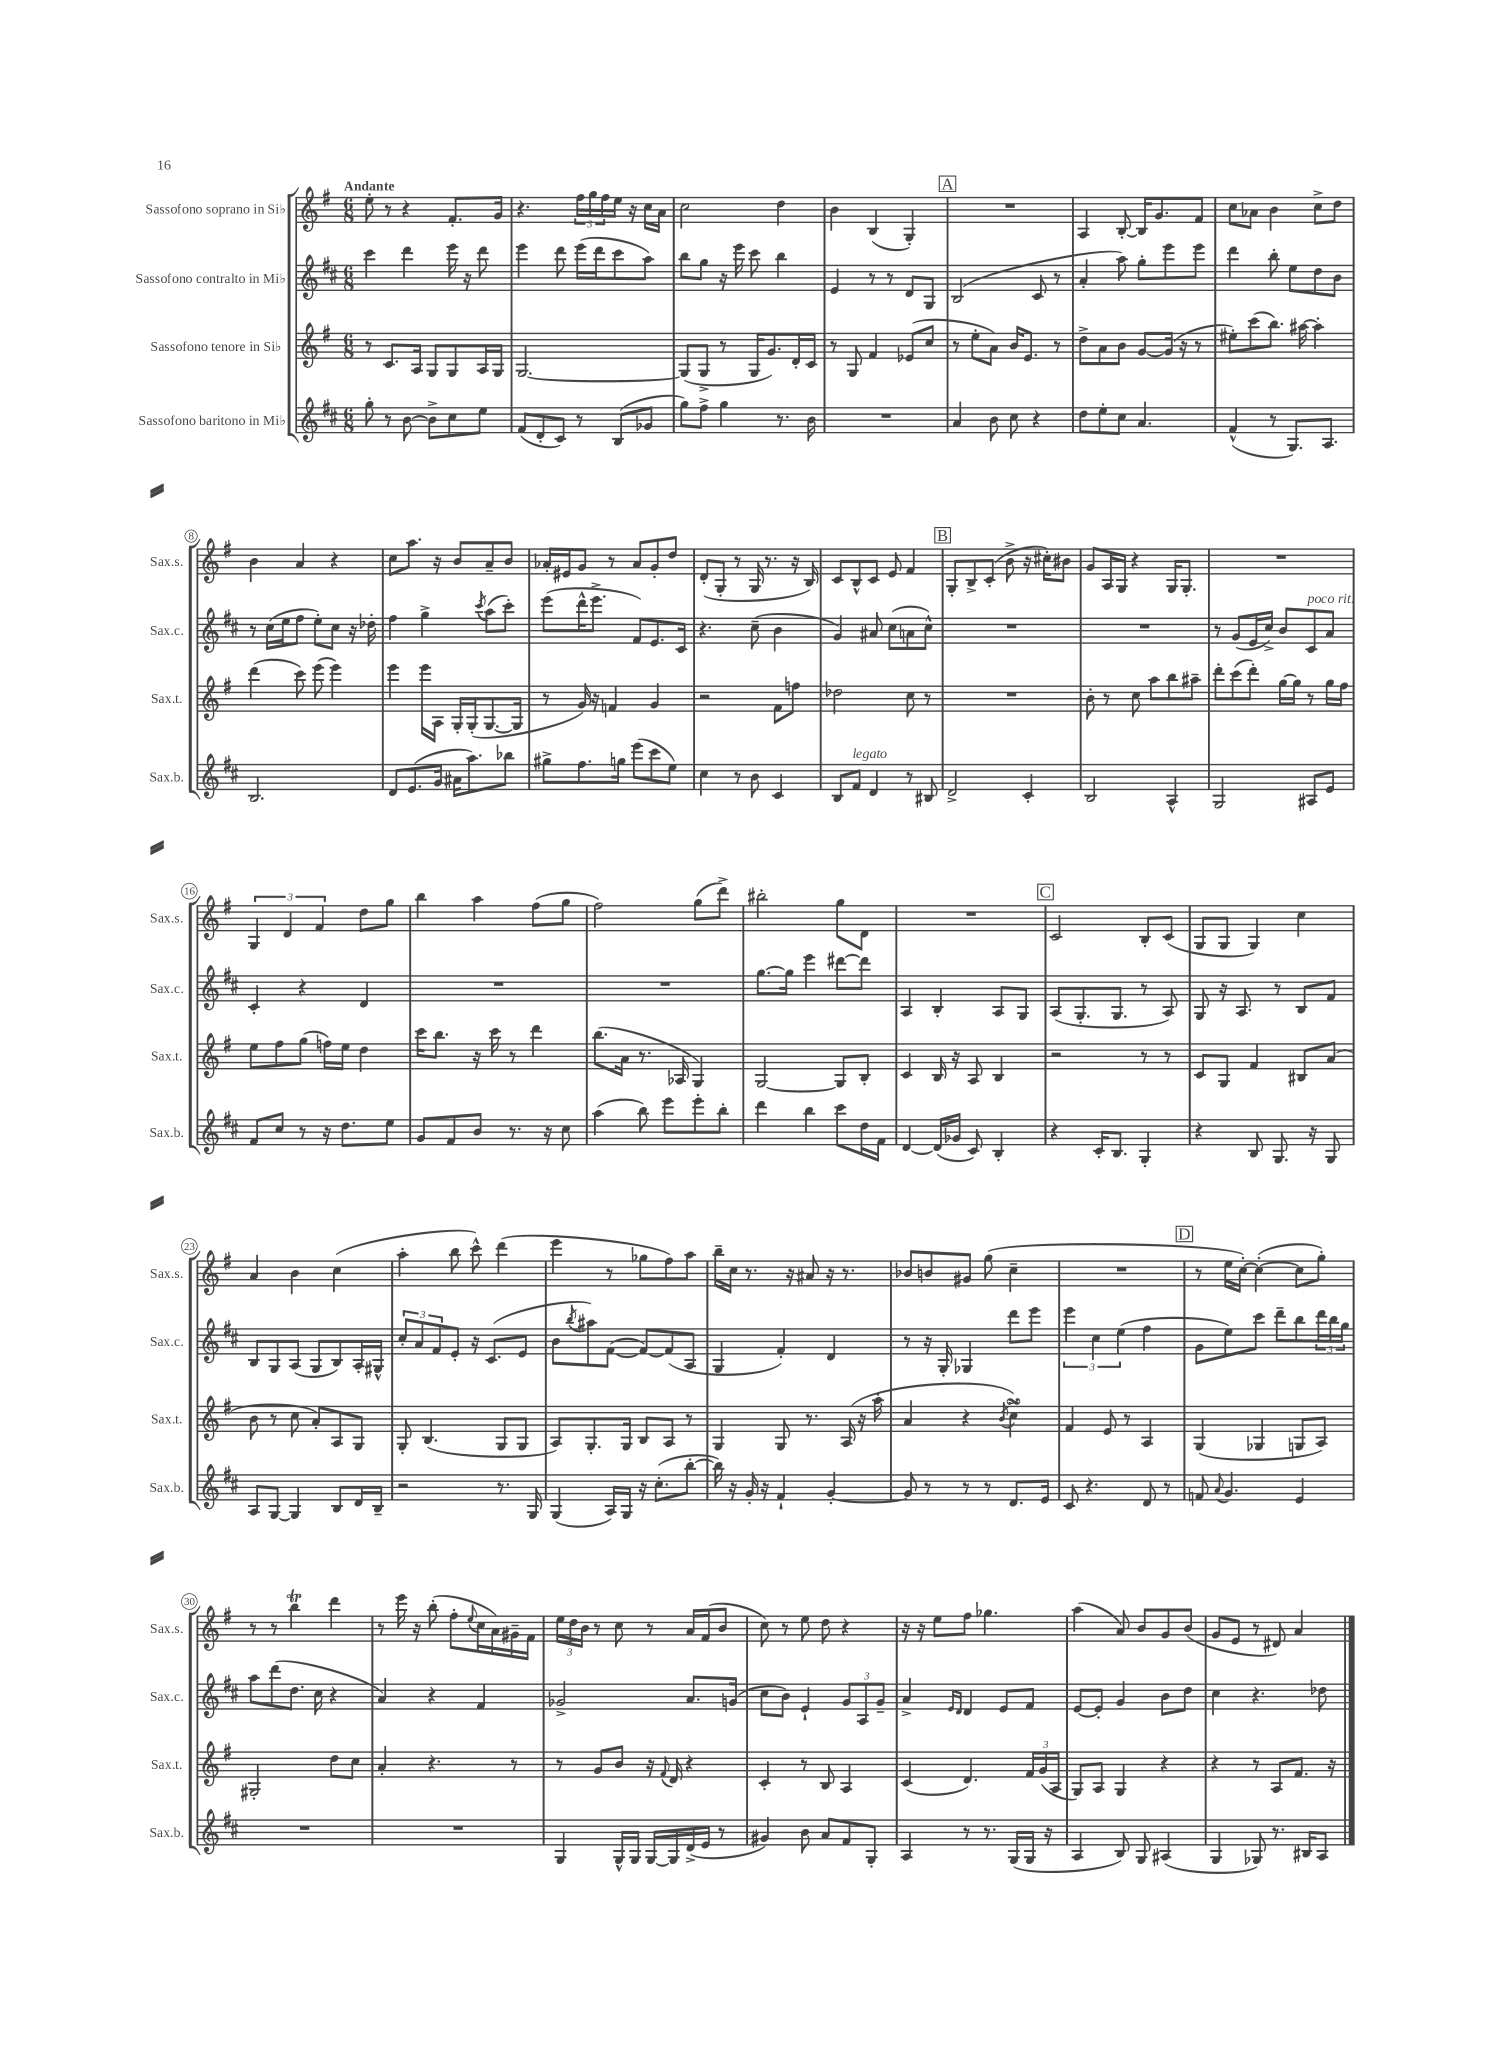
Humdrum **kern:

**kern	**kern	**kern	**kern
*staff4	*staff3	*staff2	*staff1
*clefG2	*clefG2	*clefG2	*clefG2
*k[f#c#]	*k[f#]	*k[f#c#]	*k[f#]
*M6/8	*M6/8	*M6/8	*M6/8
8gg'	8r	4ccc#	8ee'
8r	8.c	.	8r
[8b	.	4ddd	4r
.	16A	.	.
8b^]	8G	.	.
8cc#	8G	16eee	8.f#'
.	.	16r	.
8ee	16A	8ddd	.
.	16G	.	16g
=	=	=	=
(8f#	[2.G	4eee	4.r
8d'	.	.	.
8c#)	.	8ddd	.
8r	.	(16eee	24ff#
.	.	.	24gg
.	.	16ddd	.
.	.	.	24ff#
(8B	.	8ccc#	16ee
.	.	.	16r
8g-	.	8aa)	16cc
.	.	.	16a
=	=	=	=
8gg)	(8G]	8bb	2cc
8ff#^	8G^	8gg	.
4gg	8r	16r	.
.	.	16eee	.
.	16G	8ccc#	.
.	8.g)	.	.
8.r	.	4bb	4dd
.	16d'	.	.
16b	16c	.	.
=	=	=	=
2.r	8r	4e	4b
.	8G	.	.
.	4f#	8r	(4B
.	.	8r	.
.	(8e-	8d	4G')
.	8cc	8G	.
=	=	=	=
4a	8r	(2B	2.r
.	8ee'	.	.
8b	8a)	.	.
8cc#	16b	.	.
.	8.e	.	.
4r	.	8c#	.
.	8r	8r	.
=	=	=	=
8dd	8dd^	4a'	4A
8ee'	8a	.	.
8cc#	8b	8aa)	[8B'
4.a	[8g	8gg'	16B]
.	.	.	8.g
.	(16g]	8eee	.
.	16r	.	.
.	8r	8eee	8f#
=	=	=	=
(4f#^^	8ee#')	4ddd	8cc
.	(8ccc	.	8a-
8r	8.bb)	8bb'	4b
8.G)	.	8ee	.
.	[16aa#	.	.
.	4aa#']	8dd	8cc^
8.A	.	.	.
.	.	8b	8dd
=	=	=	=
2.B	(4ddd	8r	4b
.	.	(16cc#	.
.	.	16ee	.
.	8ccc)	8ff#	4a
.	(8eee	8ee')	.
.	4eee)	8cc#	4r
.	.	16r	.
.	.	16dd-'	.
=	=	=	=
8d	4eee	4ff#	8cc
(8.e	.	.	8.aa
.	16eee	4gg^	.
16g	16A	.	16r
16a#	16G'	.	8b
8.aa)	(16G'	.	.
.	.	8qccc#	.
.	[8.G	(8aa	8a~
8bb-	.	8ccc#')	8b
.	16G]	.	.
=	=	=	=
8gg#^	8r	(8eee	16a-'
.	.	.	16e#
8.ff#	16g)	16ddd^^	8g
.	16r	8.eee^	.
.	4f	.	8r
16gg	.	.	.
(8eee	.	8f#)	8a-
8ccc#	4g	8.e	8g'
8ee)	.	.	8dd
.	.	16c#	.
=	=	=	=
4cc#	2r	4.r	(8d'
.	.	.	8G'
8r	.	.	8r
8b	.	(8cc#~	16G
.	.	.	8.r
4c#	8f#	4b	.
.	8ff	.	16r
.	.	.	16B)
=	=	=	=
8B	2dd-	4g)	8c
8f#	.	.	8B^^
4d	.	8a#	8c
.	.	(8cc#	8e
8r	8cc	8a	4f#
8B#	8r	8cc#^^)	.
=	=	=	=
2d^	2.r	2.r	8G'
.	.	.	8B^
.	.	.	(8c'
.	.	.	8b^
4c#'	.	.	16r
.	.	.	16cc#')
.	.	.	8b#
=	=	=	=
2B	8b'	2.r	8g
.	8r	.	16A
.	.	.	16G
.	8cc	.	4r
.	8aa	.	.
4A^^	8bb	.	16G
.	.	.	8.G'
.	8aa#~	.	.
=	=	=	=
2G	8ddd'	8r	2.r
.	(8ccc	(8g	.
.	8ddd')	16e	.
.	.	16cc#^)	.
.	[16gg	8b	.
.	16gg]	.	.
8A#	8r	8c#	.
8e	16gg	8a	.
.	16ff#	.	.
=	=	=	=
8f#	8ee	4c#'	6G
8cc#	8ff#	.	.
.	.	.	6d
8r	(8gg	4r	.
.	.	.	6f#
16r	16ff)	.	.
8.dd	16ee	.	.
.	4dd	4d	8dd
8ee	.	.	8gg
=	=	=	=
8g	16ccc	2.r	4bb
.	8.bb	.	.
8f#	.	.	.
8b	16r	.	4aa
.	16ccc	.	.
8.r	8r	.	.
.	4ddd	.	(8ff#
16r	.	.	.
8cc#	.	.	8gg
=	=	=	=
(4aa	(8.bb	2.r	2ff#)
.	16a	.	.
8bb)	8.r	.	.
8eee	.	.	.
.	16A-	.	.
8eee'	4G)	.	(8gg
8bb'	.	.	8ddd^)
=	=	=	=
4ddd	[2G	[8.gg	2bb#'
.	.	16gg]	.
4bb	.	4eee	.
8ccc#	8G]	[8ddd#	8gg
16dd	8B'	8ddd#]	8d
16f#	.	.	.
=	=	=	=
[4d	4c	4A	2.r
(16d]	16B	4B'	.
16g-	16r	.	.
8c#)	8A	.	.
4B'	4B	8A	.
.	.	8G	.
=	=	=	=
4r	2r	(8A	2c
.	.	8.G'	.
16c#'	.	.	.
8.B	.	8.G	.
4G'	8r	8r	8B'
.	8r	8A)	(8c
=	=	=	=
4r	8c	8G	8G
.	8G	16r	8G
.	.	8.A	.
8B	4f#	.	4G)
8.G	.	8r	.
.	8B#	8B	4cc
16r	.	.	.
8G	(8a	8f#	.
=	=	=	=
8A	8b	8B	4a
[8G	8r	8G	.
4G]	8cc	(8A	4b
.	8a')	8G	.
8B	8A	8B)	(4cc
16d	8G	16A'	.
16B~	.	16G#^^	.
=	=	=	=
2r	8G'	12cc#'	4aa'
.	.	12a	.
.	(4.B	.	.
.	.	12f#	.
.	.	8e'	8bb
.	.	16r	8ccc^^)
.	.	(8.c#	.
8.r	8G	.	(4ddd
.	8G	8e	.
16G	.	.	.
=	=	=	=
(4G	8A)	8b	4eee
.	.	8qbb	.
.	8.G'	8aa#)	.
16A)	.	([8f#	8r
16G	16G	.	.
16r	8B	8f#_)	8gg-
(8.cc#'	.	.	.
.	8A	(8f#]	8ff#)
[8bb'	8r	8A	8aa
=	=	=	=
16bb])	4G	4G	16bb~
16r	.	.	16cc
16g'	.	.	8.r
16r	.	.	.
4f#`	8G	4f#')	.
.	.	.	16r
.	8.r	.	8a#
[4g'	.	4d	16r
.	(16A	.	8.r
.	16r	.	.
.	16aa'	.	.
=	=	=	=
8g]	4a	8r	8b-
8r	.	16r	8b
.	.	16G'	.
8r	4r	4G-	8g#
8r	.	.	(8gg
.	8qb	.	.
8.d	4cc^)	8ddd	4cc~
.	.	8eee	.
16e	.	.	.
=	=	=	=
8c#	4f#	6eee	2.r
4.r	.	.	.
.	.	6cc#	.
.	8e	.	.
.	.	(6ee	.
.	8r	.	.
8d	4A	4ff#	.
8r	.	.	.
=	=	=	=
8f	(4G	8g	8r
8qqa	.	.	.
4.g	.	8ee)	16ee
.	.	.	[16cc')
.	4G-	8ccc#	(4cc'_
.	.	8ddd~	.
4e	8G	8bb	8cc]
.	8A)	24ddd	8gg')
.	.	24bb	.
.	.	24gg	.
=	=	=	=
2.r	2G#'	8aa	8r
.	.	(8ddd	8r
.	.	8.dd	4bb
.	.	16cc#	.
.	8dd	4r	4ddd
.	8cc	.	.
=	=	=	=
2.r	4a'	4a)	8r
.	.	.	16eee
.	.	.	16r
.	4.r	4r	(8bb'
.	.	.	8ff#'
.	.	.	8qqee
.	.	4f#	16cc
.	.	.	16a)
.	8r	.	16g#~
.	.	.	16f#
=	=	=	=
4G	8r	2g-^	24ee
.	.	.	24dd
.	.	.	24b
.	8g	.	8r
16G^^	8b	.	8cc
16G	.	.	.
[16G	16r	.	8r
.	8qqf#	.	.
16G]	16d	.	.
(16d^	4r	8.a	16a
16e	.	.	(16f#
8r	.	.	8b
.	.	(16g	.
=	=	=	=
4g#)	4c'	8cc#	8cc)
.	.	8b)	8r
8b	8r	4e`	8ee
8a	8B	.	8dd
8f#	4A	12g	4r
.	.	12A	.
8G'	.	.	.
.	.	12g~	.
=	=	=	=
4A	(4c	4a^	16r
.	.	.	16r
.	.	.	8ee
.	.	16qqe	.
.	.	16qqd	.
8r	4.d)	4d	8ff#
8.r	.	.	4.gg-
.	.	8e	.
(16G	.	.	.
16G	24f#	8f#	.
.	(24g	.	.
16r	.	.	.
.	24A	.	.
=	=	=	=
4A	8G)	[8e	(4aa
.	8A	8e']	.
8B)	4G	4g	8a)
8G	.	.	8b
(4A#	4r	8b	8g
.	.	8dd	(8b
=	=	=	=
4G	4r	4cc#	8g
.	.	.	8e
8G-)	8r	4.r	8r
8.r	8A	.	8d#)
.	8.f#	.	4a
16B#	.	.	.
8A	.	8dd-	.
.	16r	.	.
==	==	==	==
*-	*-	*-	*-
